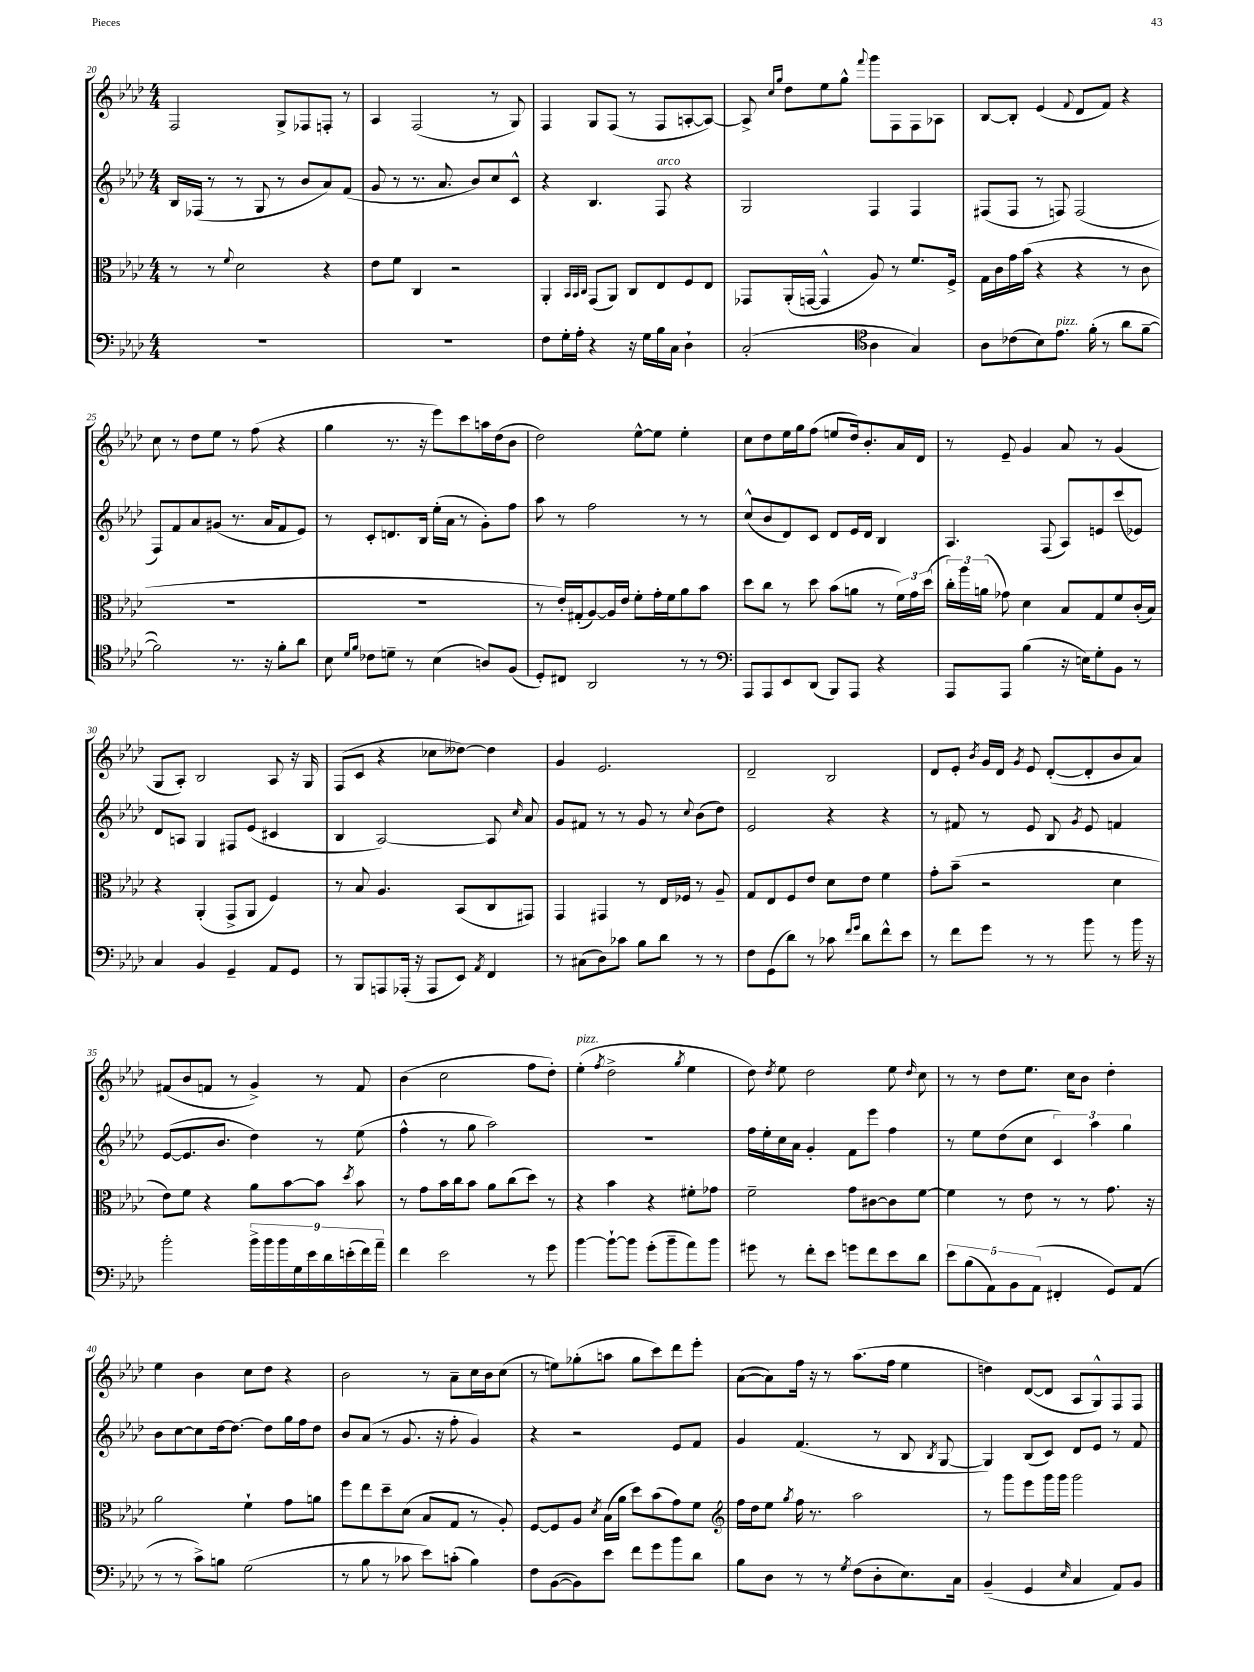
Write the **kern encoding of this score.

**kern	**kern	**kern	**kern
*staff4	*staff3	*staff2	*staff1
*clefF4	*clefC3	*clefG2	*clefG2
*k[b-e-a-d-]	*k[b-e-a-d-]	*k[b-e-a-d-]	*k[b-e-a-d-]
*M4/4	*M4/4	*M4/4	*M4/4
1r	8r	16B-	2F
.	.	(16F-	.
.	8r	8r	.
.	8qqf	.	.
.	2d-	8r	.
.	.	8G	.
.	.	8r	8G^
.	.	8b-	8F-
.	4r	8a-)	8F'
.	.	(8f	8r
=	=	=	=
1r	8e-	8g	4A-
.	8f	8r	.
.	4C	8.r	(2F
.	.	8.a-	.
.	2r	.	.
.	.	8b-)	.
.	.	8cc	8r
.	.	8c^^	8G)
=	=	=	=
8F	4AA-'	4r	4F
16G'	.	.	.
16A-'	.	.	.
.	32qqBB-	.	.
.	32qqBB-	.	.
.	32qqC	.	.
4r	(8GG	4.B-	8G
.	8AA-)	.	(8F
16r	8C	.	8r
16G	.	.	.
16B-	8E-	8F	8F
16C	.	.	.
4D-`	8F	4r	[8A'
.	8E-	.	8A_)
=	=	=	=
(2C'	8GG-	2G	8A^]
.	.	.	16qqcc
.	.	.	16qqgg
.	(16AA-'	.	8dd-
.	[16GG	.	.
.	4GG^^]	.	8ee-
.	.	.	8gg^^
*clefC4	*	*	*
.	.	.	8qqfff
4A-	8A-)	4F	8ggg
.	8r	.	8F
4G)	8.f	4F	8F
.	.	.	8A-
.	16F^	.	.
=	=	=	=
8A-	16G	(8F#	[8B-
.	16c	.	.
(8c-	16g	8F#	8B-']
.	(16b-	.	.
8B-)	4r	8r	(4e-
8.e-	.	8F)	.
.	.	.	8qqf
.	4r	(2F	8d-
(16f'	.	.	.
8r	.	.	8f)
8a-	8r	.	4r
[8f~	8c	.	.
=	=	=	=
2f])	1r	8F)	8cc
.	.	8f	8r
.	.	8a-	8dd-
.	.	(8g#	8ee-
8.r	.	8.r	8r
.	.	.	(8ff
16r	.	16a-	.
8f'	.	8f	4r
8a-	.	8e-)	.
=	=	=	=
8B-	1r	8r	4gg
16qqd-	.	.	.
16qqf	.	.	.
8c-	.	8c'	.
8d~	.	8.d	8.r
8r	.	.	.
.	.	16B-	16r
(4B-	.	(16ee-'	8eee-)
.	.	16a-	.
.	.	8r	8ccc
8A)	.	8g')	16aa
.	.	.	(16dd-
(8F	.	8ff	8b-
=	=	=	=
8D-')	8r	8aa-	2dd-)
8C#	16e-')	8r	.
.	(16G#'	.	.
2AA-	[8A-)	2ff	.
.	16A-]	.	.
.	16e-	.	.
.	8f'	.	[8ee-^^
.	16g'	.	8ee-]
.	16f	.	.
8r	8a-	8r	4ee-'
8r	8b-	8r	.
=	=	=	=
*clefF4	*	*	*
8AAA-	8dd-	(8cc^^	8cc
8AAA-	8cc	8b-	8dd-
8EE-	8r	8d-)	16ee-
.	.	.	16gg
(8DD-	8dd-	8c	(8ff
8BBB-)	(8b-	8d-	8ee
8AAA-	8a	16e-	16dd-)
.	.	16d-	8.b-'
4r	8r	4B-	.
.	24f)	.	16a-
.	24g	.	.
.	.	.	16d-
.	(24dd-	.	.
=	=	=	=
8AAA-	24cc')	4.A-	8r
.	24aa-	.	.
.	(24a	.	.
8AAA-	8g-)	.	8e-~
(4B-	4d-	.	4g
.	.	(8F	.
16r	8B-	8A-)	8a-
16E)	.	.	.
8G'	8G	8e	8r
8BB-	8f	(8ccc	(4g
8r	(16c'	8e-)	.
.	16B-)	.	.
=	=	=	=
4C	4r	8d-	8G
.	.	8A	8A-')
4BB-	(4AA-'	4G	2B-
4GG~	8GG^	8F#	.
.	8AA-	(8e-	.
8AA-	4F)	4c#	8A-
8GG	.	.	16r
.	.	.	16G
=	=	=	=
8r	8r	4B-	(8F
8BBB-	8B-	.	8c
8AAA	4.A-	[2A-)	4r
(16AAA-'	.	.	.
16r	.	.	.
8AAA-	.	.	8cc-
8EE-)	(8BB-	.	[8dd--)
8qAA-	.	.	.
4FF	8C	8A-]	4dd--]
.	.	16qqcc	.
.	8GG#)	8a-	.
=	=	=	=
8r	4GG	8g	4g
(8C#	.	8f#	.
8D-)	4GG#	8r	2.e-
8c-	.	8r	.
8B-	8r	8g	.
8d-	16E-	8r	.
.	16F-	.	.
.	.	8qqcc	.
8r	8r	(8b-	.
8r	8A-~	8dd-)	.
=	=	=	=
8F	8G	2e-	2d-~
(8GG	8E-	.	.
8d-)	8F	.	.
8r	8e-	.	.
8c-	8d-	4r	2B-
16qqf	.	.	.
16qqg	.	.	.
8d-	8e-	.	.
8f^^	4f	4r	.
8e-	.	.	.
=	=	=	=
8r	8g'	8r	8d-
8f	(8b-~	8f#	8e-'
.	.	.	8qb-
8g	2r	8r	16g
.	.	.	16d-
.	.	.	8qg
8r	.	8e-	8e-
8r	.	8B-	([8d-'
.	.	8qg	.
8b-	.	8e-	8d-']
8r	4d-	4f	8b-
16b-	.	.	8a-)
16r	.	.	.
=	=	=	=
2b-'	8e-)	([8e-	(8f#
.	8f	8.e-]	8b-
.	4r	.	8f
.	.	8.b-	.
.	.	.	8r
18b-^	8a-	4dd-)	4g^)
18b-	.	.	.
18b-	.	.	.
.	[8b-	.	.
18G	.	.	.
18e-	.	.	.
.	8b-]	8r	8r
18d-	.	.	.
(18e'	.	.	.
.	8qdd-	.	.
.	8b-	(8ee-	8f
18f)	.	.	.
18a-~	.	.	.
=	=	=	=
4f	8r	4ff^^	(4b-
.	8g	.	.
2e-	16b-	8r	2cc
.	16cc	.	.
.	8b-	8gg	.
.	8a-	2aa-)	.
.	(8cc	.	.
8r	8dd-)	.	8ff
8g	8r	.	8dd-')
=	=	=	=
[4b-	4r	1r	(4ee-'
.	.	.	8qff
8b-`_	4b-	.	2dd-^
8b-]	.	.	.
(8g'	4r	.	.
8b-~	.	.	.
.	.	.	8qgg
8a-)	8f#'	.	4ee-
8b-	8g-	.	.
=	=	=	=
8g#	2f~	16ff	8dd-)
.	.	16ee-'	.
.	.	.	8qdd-
8r	.	16cc	8ee-
.	.	16a-	.
8f'	.	4g'	2dd-
8e-	.	.	.
8g	8g	8f	.
8f	[8c#	8eee-	.
8e-	8c#]	4ff	8ee-
.	.	.	16qqdd-
8d-	[8f	.	8cc
=	=	=	=
10e-	4f]	8r	8r
(10B-	.	.	.
.	.	8ee-	8r
10AA-)	.	.	.
.	8r	(8dd-	8dd-
10BB-	.	.	.
.	8e-	8cc	8.ee-
(10AA-	.	.	.
4FF#'	8r	6c)	.
.	.	.	16cc
.	8r	.	8b-
.	.	6aa-	.
8GG)	8.g	.	4dd-'
.	.	6gg	.
(8AA-	.	.	.
.	16r	.	.
=	=	=	=
8r	2a-	8b-	4ee-
8r	.	[8cc	.
8c^)	.	8cc]	4b-
8B	.	[16dd-	.
.	.	8.dd-_	.
(2G	4f`	.	8cc
.	.	8dd-]	8dd-
.	8g	16gg	4r
.	.	16ff	.
.	8a	8dd-	.
=	=	=	=
8r	8ff	8b-	2b-
8B-	8ee-	(8a-	.
8r	8dd-~	8r	.
8c-	(8d-	8.g	.
8e-)	8B-	.	8r
.	.	16r	.
(8c'	8G	8ff'	8a-~
4B-)	8r	4g)	16cc
.	.	.	16b-
.	8A-')	.	(8cc
=	=	=	=
8F	[8F	4r	8r
([8BB-	8F]	.	8ee)
8BB-])	8A-	2r	(8gg-'
.	8qd-	.	.
8e-	(16B-	.	8aa
.	16a-	.	.
8f	8dd-)	.	8gg-
8g	(8b-	.	8ccc)
8b-	8g)	8e-	8ddd-
8d-	8f	8f	8eee-'
=	=	=	=
*	*clefG2	*	*
8B-	16ff	4g	([8a-
.	16dd-	.	.
8D-	8ee-	.	8a-])
.	8qgg	.	.
8r	16ff	(4.f	16ff
.	8.r	.	16r
8r	.	.	8r
8qG	.	.	.
(8F	2aa-	.	(8.aa-
8D-'	.	8r	.
.	.	.	16ff
8.E-)	.	8B-	4ee-
.	.	8qB-	.
.	.	[8G	.
16C	.	.	.
=	=	=	=
(4BB-~	8r	4G])	4dd)
.	8ggg	.	.
4GG	8eee-	(8B-	([8d-
.	16ggg	8c)	8d-]
.	16ggg	.	.
16qqE-	.	.	.
4C	2ggg	8d-	8A-
.	.	8e-	8G^^)
8AA-)	.	8r	8F
8BB-	.	8f	8F
==	==	==	==
*-	*-	*-	*-
